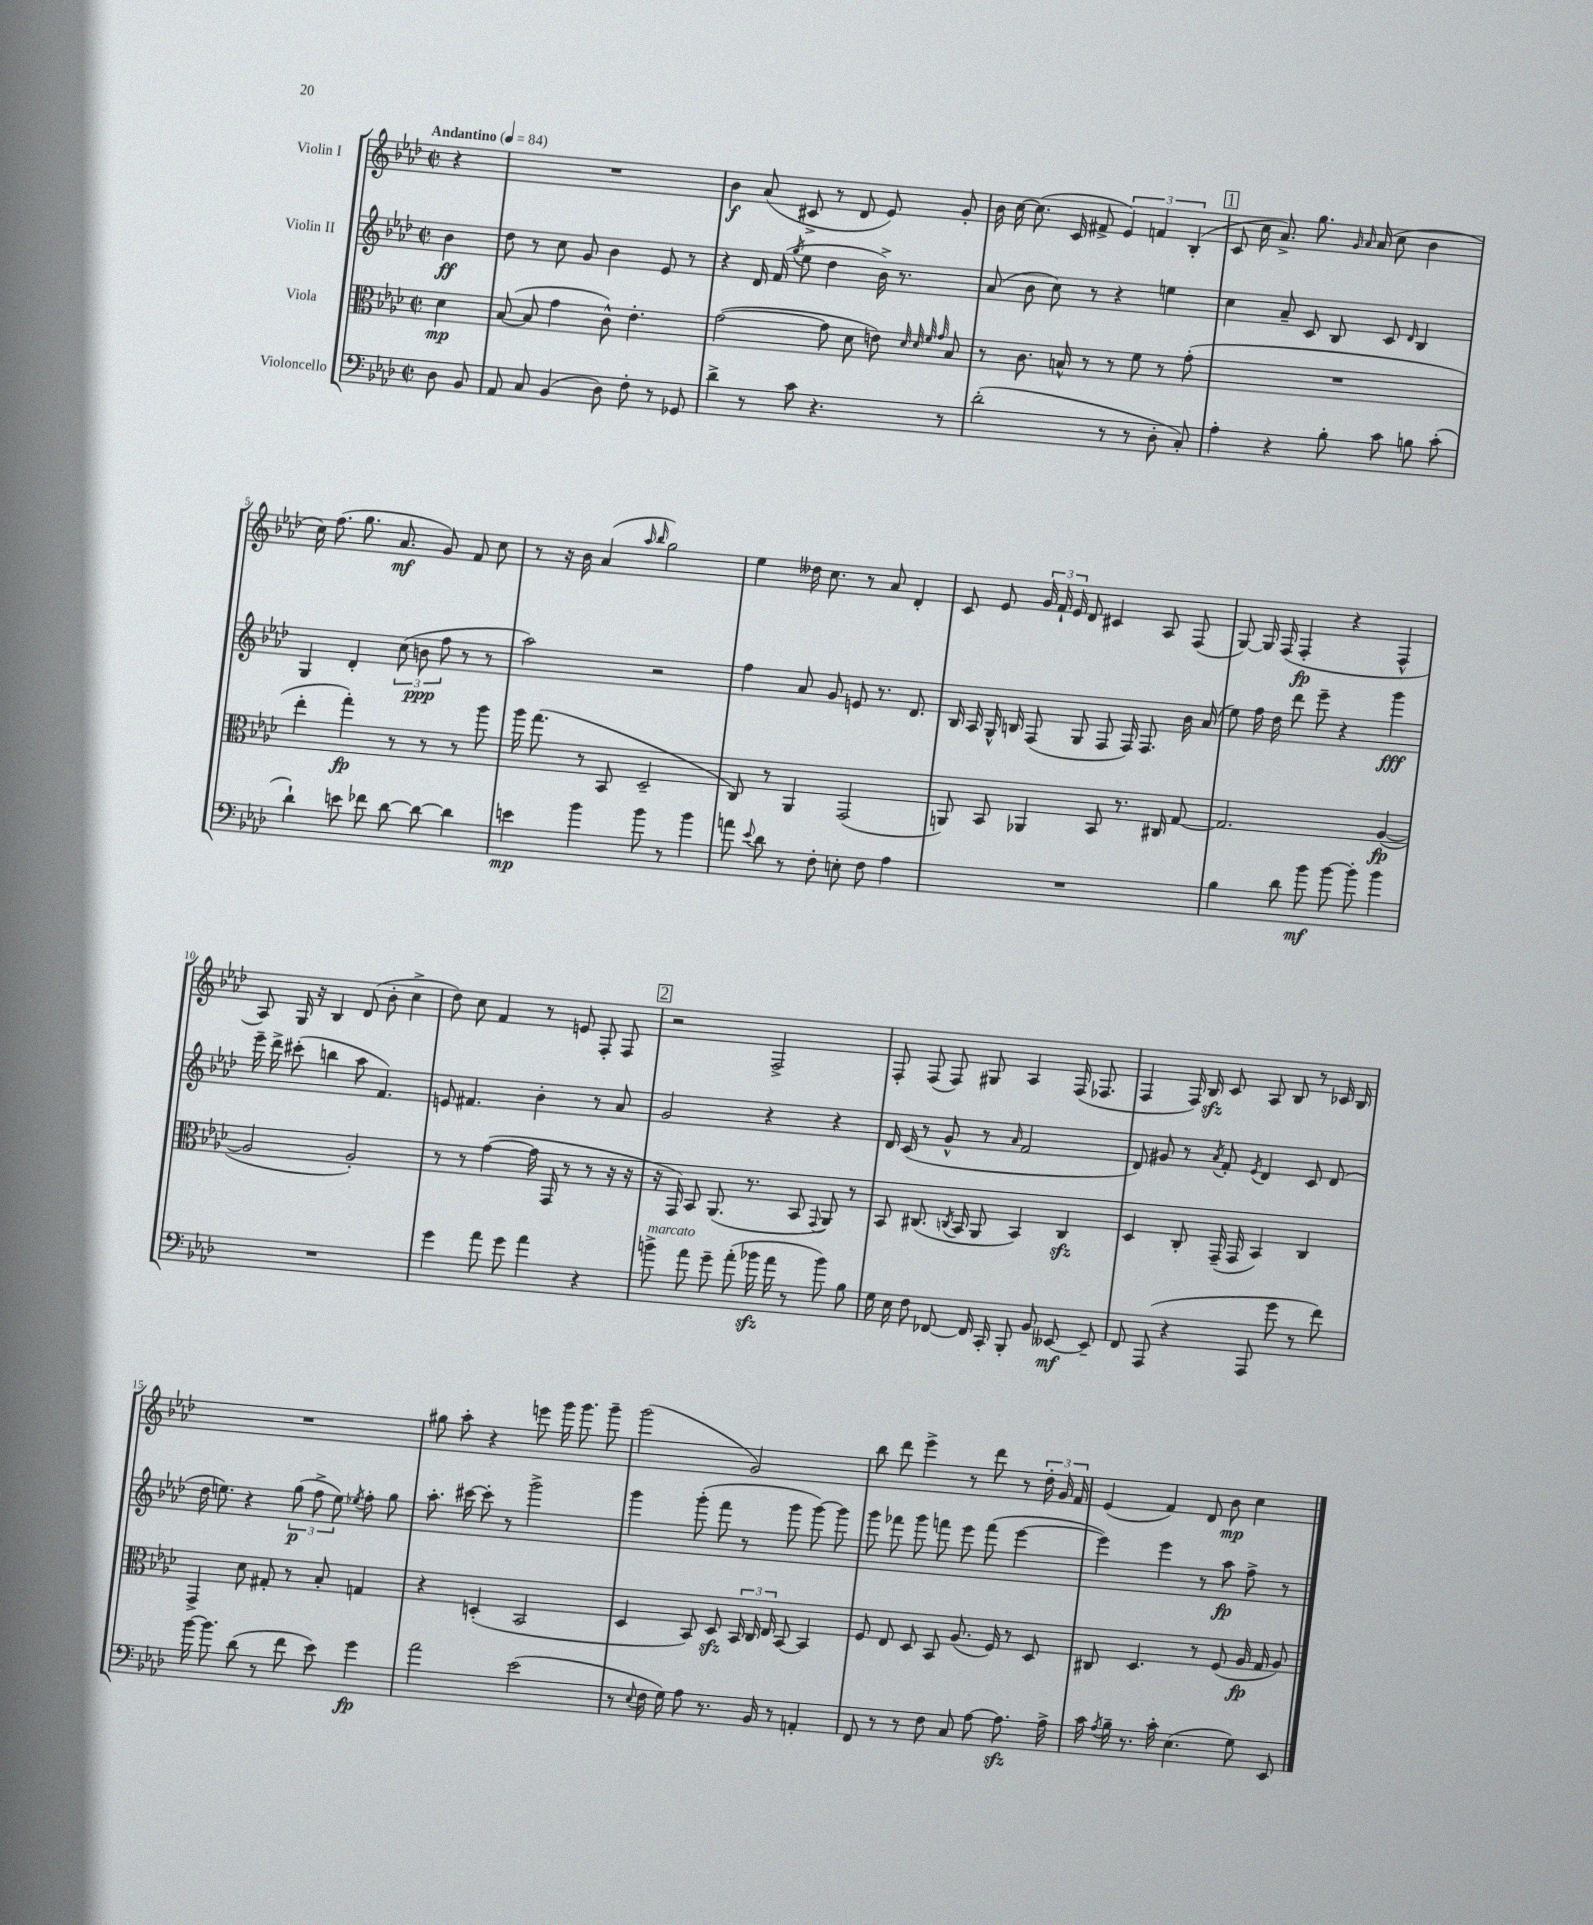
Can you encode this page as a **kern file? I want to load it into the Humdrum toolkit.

**kern	**dynam	**kern	**dynam	**kern	**dynam	**kern	**dynam
*part4	*part4	*part3	*part3	*part2	*part2	*part1	*part1
*staff4	*staff4	*staff3	*staff3	*staff2	*staff2	*staff1	*staff1
*I"Violoncello	*	*I"Viola	*	*I"Violin II	*	*I"Violin I	*
*clefF4	*	*clefC3	*	*clefG2	*	*clefG2	*
*k[b-e-a-d-]	*	*k[b-e-a-d-]	*	*k[b-e-a-d-]	*	*k[b-e-a-d-]	*
*M2/2	*	*M2/2	*	*M2/2	*	*M2/2	*
*met(c|)	*	*met(c|)	*	*met(c|)	*	*met(c|)	*
*MM84	*	*MM84	*	*MM84	*	*MM84	*
=	=	=	=	=	=	=	=
!	!	!	!	!	!	!LO:TX:a:B:t=Andantino	!
8D-\	.	4d-\	mp	4b-\	ff	4r	.
8BB-/	.	.	.	.	.	.	.
=1	=1	=1	=1	=1	=1	=1	=1
8AA-/	.	([8B-/	.	8dd-\	.	1r	.
8C/	.	8B-/]	.	8r	.	.	.
(4BB-/	.	4g\	.	8cc\	.	.	.
.	.	.	.	8g/	.	.	.
8D-\)	.	8c^^\)	.	4b-\	.	.	.
8F'\	.	4.e-'\	.	.	.	.	.
8r	.	.	.	8e-/	.	.	.
8GG-X/	.	.	.	8r	.	.	.
=2	=2	=2	=2	=2	=2	=2	=2
4d-^\	.	([2g\	.	4r	.	4b-\	f
8r	.	.	.	16d-/	.	(8a-/	.
.	.	.	.	(16f/	.	.	.
.	.	.	.	8qgg/	.	.	.
8c\	.	.	.	8ee-\	.	8c#X^/	.
4.r	.	8g\]	.	4dd-\	.	8r	.
.	.	8d-\	.	.	.	8d-/	.
.	.	8en\)	.	16b-^\)	.	8e-/)	.
.	.	.	.	8.r	.	.	.
.	.	32qqd-/	.	.	.	.	.
.	.	32qqd-/	.	.	.	.	.
.	.	32qqf/	.	.	.	.	.
.	.	32qqg/	.	.	.	.	.
8r	.	8B-/	.	.	.	8g'/	.
=3	=3	=3	=3	=3	=3	=3	=3
(2d-'\	.	8r	.	(8a-/	.	16b-\	.
.	.	.	.	.	.	[16cc\	.
.	.	8.c\	.	8b-\	.	(8.cc\]	.
.	.	.	.	8cc\)	.	.	.
.	.	16Bn^^/	.	.	.	16c/	.
.	.	8r	.	8r	.	8f#X^/	.
8r	.	8r	.	4r	.	6e-/)	.
8r	.	8f\	.	.	.	.	.
.	.	.	.	.	.	6fn/	.
8D-'\	.	8r	.	4een\	.	.	.
.	.	.	.	.	.	(6B-'/	.
8C'/)	.	(8g'\	.	.	.	.	.
!!LO:REH:place=s1:t=1
=4	=4	=4	=4	=4	=4	=4	=4
4A-'\	.	1r	.	4cc\	.	8c/	.
.	.	.	.	.	.	16cc\	.
.	.	.	.	.	.	8.a-^/)	.
4r	.	.	.	8a-~/	.	.	.
.	.	.	.	8c/	.	8.gg\	.
8B-'\	.	.	.	8B-/	.	.	.
.	.	.	.	.	.	16qqg/	.
.	.	.	.	.	.	16qqa-/	.
.	.	.	.	.	.	(16a-/	.
8c\	.	.	.	8c/	.	8cc\	.
.	.	.	.	16qqd-/	.	.	.
8Bn\	.	.	.	4B-/	.	4b-\	.
(8c'\	.	.	.	.	.	.	.
!!LO:LB:g=z
=5	=5	=5	=5	=5	=5	=5	=5
4d-`\)	.	4ee-'\	.	4G/	.	16cc\)	.
.	.	.	.	.	.	(8.ff\	.
8en\	.	4gg'\)	fp	4d-'/	.	8.gg\	.
8f-X\	.	.	.	.	.	.	.
.	.	.	.	.	.	8.a-/	mf
[8d-\	.	8r	.	(12cc\	.	.	.
.	.	.	.	12bn\	ppp	.	.
8d-\_	.	8r	.	.	.	8g/)	.
.	.	.	.	12ff\	.	.	.
4d-\]	.	8r	.	8r	.	8f/	.
.	.	8aa-\	.	8r	.	8cc\	.
=6	=6	=6	=6	=6	=6	=6	=6
4en\	mp	16aa-\	.	2aa-\)	.	8r	.
.	.	(8.gg\	.	.	.	.	.
.	.	.	.	.	.	16r	.
.	.	.	.	.	.	16b-\	.
4b-\	.	8r	.	.	.	(4a-/	.
.	.	8BB-/	.	.	.	.	.
.	.	.	.	.	.	16qqaa-/	.
.	.	.	.	.	.	16qqbb-/	.
8b-\	.	2D-~/	.	2r	.	2gg\)	.
8r	.	.	.	.	.	.	.
4b-\	.	.	.	.	.	.	.
=7	=7	=7	=7	=7	=7	=7	=7
8an\	.	8C/)	.	4ff\	.	4ee-\	.
8qqe-/	.	.	.	.	.	.	.
8d-\	.	8r	.	.	.	.	.
8r	.	4AA-/	.	8a-/	.	16dd--X\	.
.	.	.	.	.	.	8.cc\	.
8F'\	.	.	.	8g/	.	.	.
8En'\	.	(2GG/	.	8en/	.	8r	.
8F\	.	.	.	8.r	.	8a-/	.
4A-\	.	.	.	.	.	4d-'/	.
.	.	.	.	8.d-/	.	.	.
=8	=8	=8	=8	=8	=8	=8	=8
1r	.	8AAn/)	.	16B-/	.	8c/	.
.	.	.	.	16A-/	.	.	.
.	.	8BB-/	.	16G^^/	.	8e-/	.
.	.	.	.	16Bn/	.	.	.
.	.	4AA-X/	.	(8F/	.	24g/	.
.	.	.	.	.	.	24f`/	.
.	.	.	.	.	.	24e-/	.
.	.	.	.	8G/	.	8d-/	.
.	.	8BB-/	.	8F/	.	4c#X/	.
.	.	8.r	.	16F/)	.	.	.
.	.	.	.	8.F/	.	.	.
.	.	.	.	.	.	8A-/	.
.	.	16C#X/	.	.	.	.	.
.	.	[8G/	.	16b-\	.	(8F/	.
.	.	.	.	(16a-/	.	.	.
=9	=9	=9	=9	=9	=9	=9	=9
4B-\	.	2.G/]	.	8ee-\)	.	[8G/)	.
.	.	.	.	16ff\	.	16G/]	.
.	.	.	.	16dd-\	.	(16F/	.
8d-\	.	.	.	8ddd-\	.	4F'/	fp
8b-\	mf	.	.	8eee-~\	.	.	.
[8b-\	.	.	.	4r	.	4r	.
8b-'\]	.	.	.	.	.	.	.
4b-\	.	([4A-/	fp	4ggg\	fff	4F^^/	.
!!LO:LB:g=z
=10	=10	=10	=10	=10	=10	=10	=10
1r	.	2A-/]	.	16eee-~\	.	8A-/)	.
.	.	.	.	16ddd-^\	.	.	.
.	.	.	.	(8ccc#X'\	.	16G/	.
.	.	.	.	.	.	16r	.
.	.	.	.	4bbn\	.	4B-/	.
.	.	2A-'/)	.	8aa-\	.	(8d-/	.
.	.	.	.	4.f/)	.	8b-'\	.
.	.	.	.	.	.	4cc^\	.
=11	=11	=11	=11	=11	=11	=11	=11
4g\	.	8r	.	8en/	.	8dd-\)	.
.	.	8r	.	4.f#X/	.	8cc\	.
8a-\	.	([4g\	.	.	.	4f/	.
8g\	.	.	.	.	.	.	.
4a-\	.	16g\]	.	4b-'\	.	8r	.
.	.	16GG/	.	.	.	.	.
.	.	8r	.	.	.	8en/	.
4r	.	8r	.	8r	.	8F'/	.
.	.	16r	.	8a-/	.	8F/	.
.	.	16r	.	.	.	.	.
!!LO:REH:place=s1:t=2
=12	=12	=12	=12	=12	=12	=12	=12
!LO:TX:a:i:t=marcato	!	!	!	!	!	!	!
8bn^\	.	16r	.	2g/	.	2r	.
.	.	16GG/)	.	.	.	.	.
8a-\	.	8BB-/	.	.	.	.	.
8g~\	.	(8.AA-/	.	.	.	.	.
(8a-'\	.	.	.	.	.	.	.
.	.	8.r	.	.	.	.	.
16b-Xzz\	.	.	.	4r	.	2F^/	.
16a-\	.	.	.	.	.	.	.
8r	.	8BB-/	.	.	.	.	.
.	.	8qqGG/	.	.	.	.	.
8b-\)	.	8AA-/)	.	4r	.	.	.
8B-\	.	8r	.	.	.	.	.
=13	=13	=13	=13	=13	=13	=13	=13
16G\	.	8BB-/	.	16d-/	.	8F'/	.
16E-\	.	.	.	(16c/	.	.	.
8F\	.	(8.C#X/	.	8r	.	(8F/	.
[8FF-X/	.	.	.	8g^^/	.	8F/)	.
.	.	8qCn/	.	.	.	.	.
.	.	16BB-/	.	.	.	.	.
16FF-/]	.	8AA-/	.	8r	.	8G#X/	.
16CC'/	.	.	.	.	.	.	.
.	.	.	.	16qqa-/	.	.	.
8BBB-'/	.	4BB-/)	.	2f/	.	4A-/	.
8BB-/	.	.	.	.	.	.	.
[8EE--X/	mf	4Czz/	.	.	.	(16F/	.
.	.	.	.	.	.	8.F-X/	.
8EE--~/]	.	.	.	.	.	.	.
=14	=14	=14	=14	=14	=14	=14	=14
8FF/	.	4D-/	.	8d-/)	.	4F/	.
(8AAA-/	.	.	.	8g#X/	.	.	.
4r	.	8C'/	.	8r	.	16F/)	.
.	.	.	.	.	.	16B-zz/	.
.	.	.	.	8qa-/	.	.	.
.	.	(16GG~/	.	8f'/	.	8c/	.
.	.	16GG/	.	.	.	.	.
.	.	.	.	8qe-/	.	.	.
8AAA-/	.	4BB-/)	.	4d-/	.	8A-/	.
8g\	.	.	.	.	.	8B-/	.
8r	.	4C/	.	8c/	.	8r	.
8f\)	.	.	.	(8d-/	.	16c-X/	.
.	.	.	.	.	.	16B-/	.
!!LO:LB:g=z
=15	=15	=15	=15	=15	=15	=15	=15
[16b-\	.	4GG^/	.	16dd-\	.	1r	.
8.b-\]	.	.	.	8.een\)	.	.	.
(8d-\	.	8d-\	.	4r	.	.	.
8r	.	8G#X'/	.	.	.	.	.
8f\	.	8r	.	(12gg\	p	.	.
.	.	.	.	12ff^\	.	.	.
8e-\)	.	8B-'/	.	.	.	.	.
.	.	.	.	12ee\)	.	.	.
.	.	.	.	8qee-X/	.	.	.
4g\	fp	4Gn/	.	8ff'\	.	.	.
.	.	.	.	8gg\	.	.	.
=16	=16	=16	=16	=16	=16	=16	=16
2a-\	.	4r	.	8.aa-'\	.	8gg#X\	.
.	.	.	.	.	.	8aa-'\	.
.	.	.	.	[16ccc#X\	.	.	.
.	.	(4Dn'/	.	8ccc#'\]	.	4r	.
.	.	.	.	8r	.	.	.
(2e-\	.	2BB-/	.	2ggg^\	.	8eeen\	.
.	.	.	.	.	.	16ggg\	.
.	.	.	.	.	.	8.ggg\	.
.	.	.	.	.	.	8ggg~\	.
=17	=17	=17	=17	=17	=17	=17	=17
8r	.	4D-/	.	4ggg\	.	(2ggg\	.
8qqE-/	.	.	.	.	.	.	.
16F\	.	.	.	.	.	.	.
16G\)	.	.	.	.	.	.	.
8A-\	.	8BB-/)	.	(8ggg'\	.	.	.
8.r	.	8D-zz/	.	8fff\	.	.	.
.	.	24BB-/	.	8r	.	2g/)	.
.	.	24C/	.	.	.	.	.
16BB-/	.	.	.	.	.	.	.
.	.	24E-/	.	.	.	.	.
8r	.	[8BB-/	.	8ggg\	.	.	.
4AAn'/	.	4BB-/]	.	[8ggg\)	.	.	.
.	.	.	.	8ggg\]	.	.	.
=18	=18	=18	=18	=18	=18	=18	=18
8FF/	.	8F/	.	8ggg\	.	8bb-\	.
8r	.	8E-/	.	8fff-X\	.	8ddd-\	.
8r	.	8D-/	.	8ggg\	.	4eee-^\	.
8F\	.	8BB-/	.	8fffn\	.	.	.
8C/	.	(8.A-/	.	8eee-\	.	8r	.
[8A-\	.	.	.	(8fff\	.	8ddd-\	.
.	.	16F/)	.	.	.	.	.
8.A-zz\]	.	8r	.	[4eee-\	.	8r	.
.	.	8D-/	.	.	.	24dd-'\	.
.	.	.	.	.	.	24g/	.
16A-^\	.	.	.	.	.	.	.
.	.	.	.	.	.	24f/	.
=19	=19	=19	=19	=19	=19	=19	=19
16c\	.	8C#X/	.	4eee-\])	.	(4e-/	.
8qA-/	.	.	.	.	.	.	.
16B-~\	.	.	.	.	.	.	.
8.r	.	4.D-/	.	.	.	.	.
.	.	.	.	4eee-\	.	4f/)	.
16c'\	.	.	.	.	.	.	.
(4.E-\	.	.	.	.	.	.	.
.	.	8r	.	8r	.	8d-/	.
.	.	(8F/	.	8aa-\	fp	8b-\	mp
8G\)	.	16A-/	fp	8ff^\	.	4cc\	.
.	.	16G/	.	.	.	.	.
8EE-/	.	8A-/)	.	8r	.	.	.
==	==	==	==	==	==	==	==
*-	*-	*-	*-	*-	*-	*-	*-
